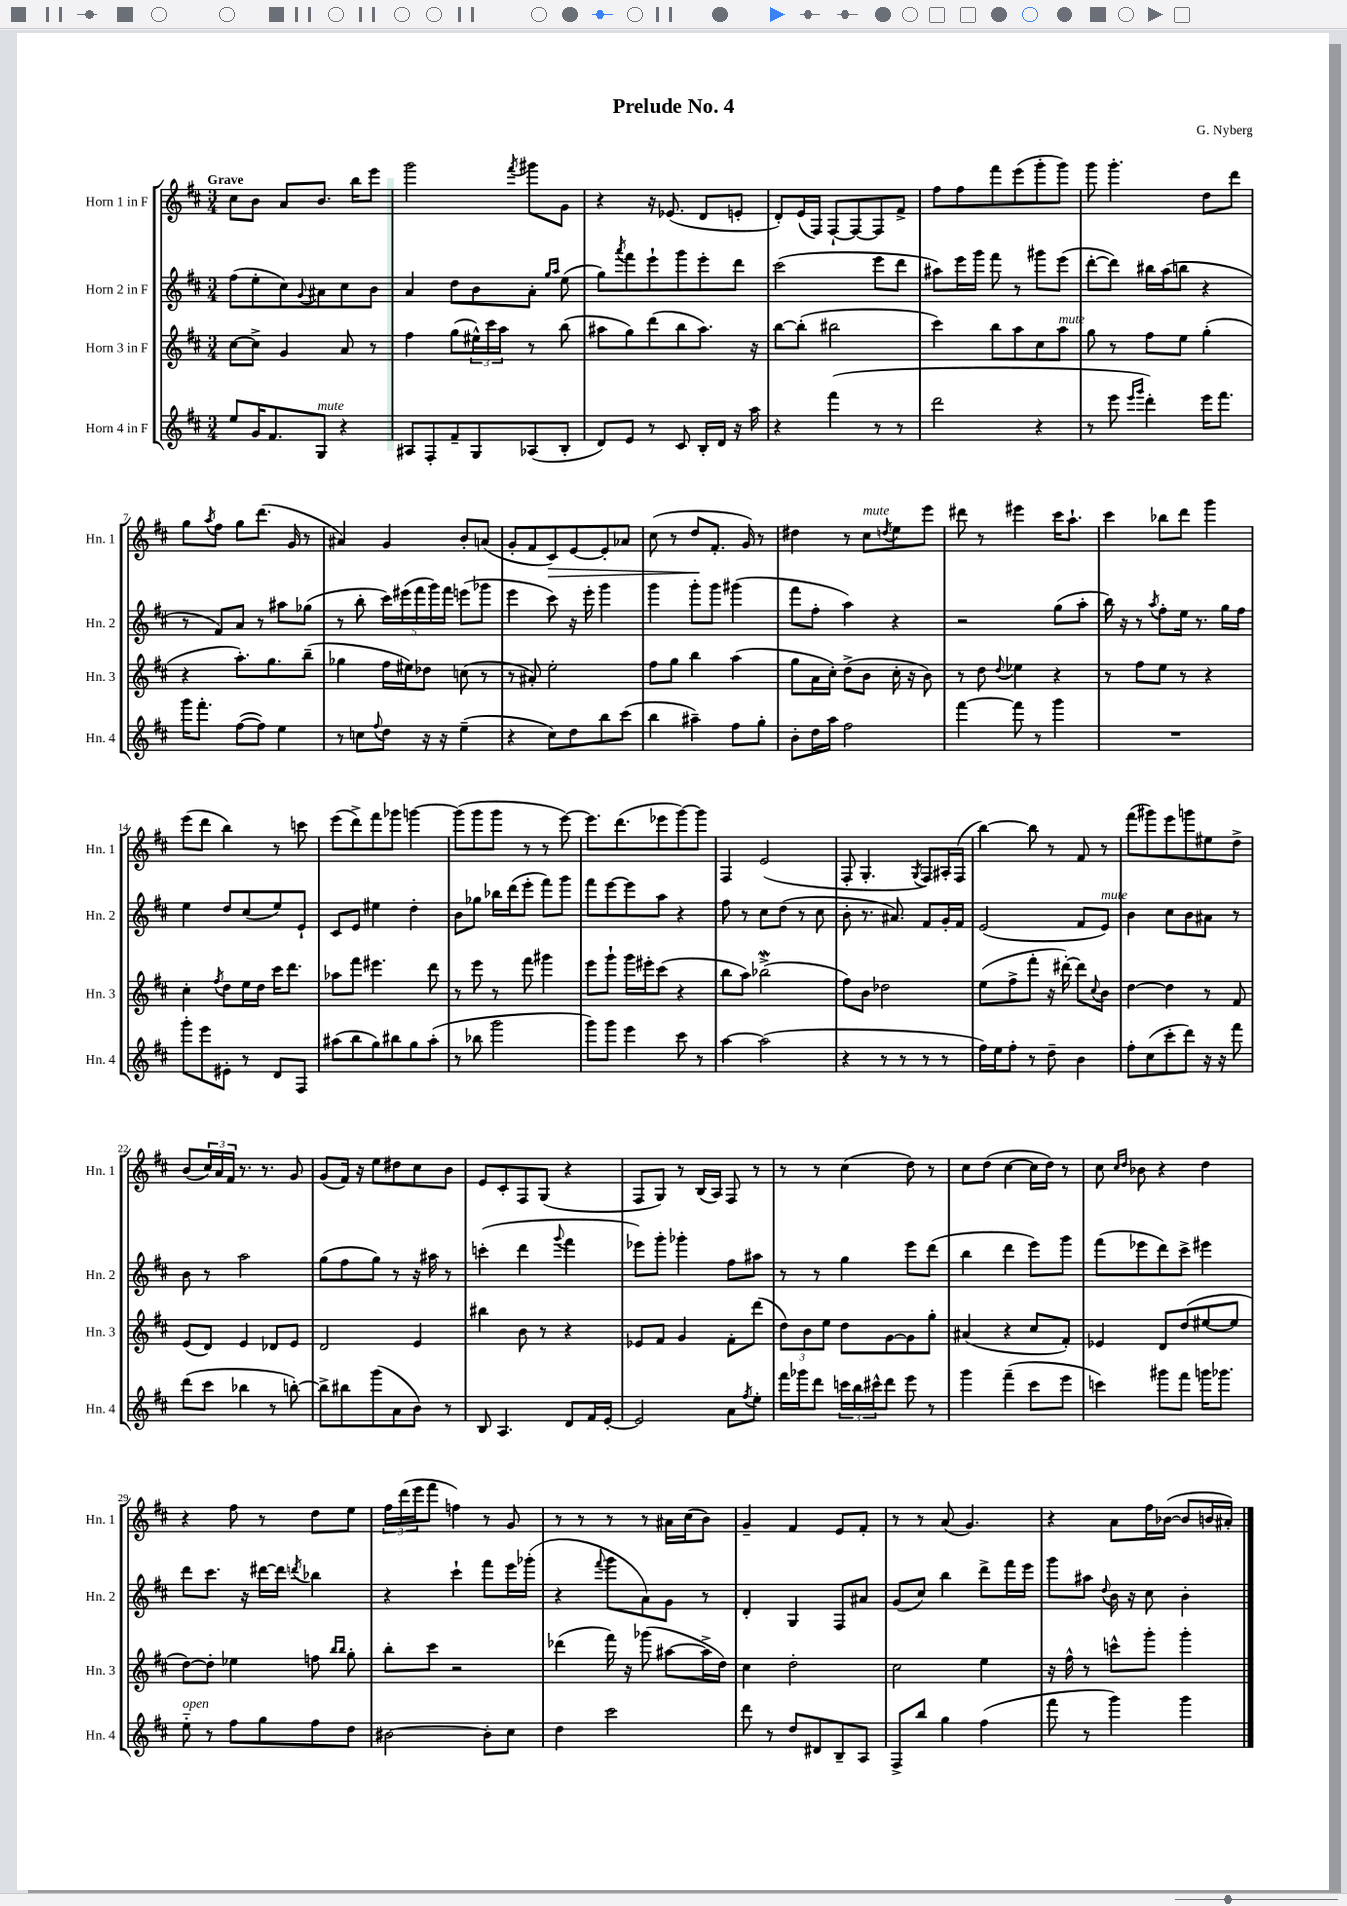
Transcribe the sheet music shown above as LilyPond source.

\header { title = "Prelude No. 4" composer = "G. Nyberg" }
<<
\new StaffGroup <<
\new Staff = "s0" \with { instrumentName = "Horn 1 in F" shortInstrumentName = "Hn. 1" } {
    \clef treble \key d \major \numericTimeSignature \time 3/4 \tempo "Grave"
    cis''8 b'8 a'8 b'8. b''16 e'''8 |
    g'''2 \acciaccatura { fis'''8 } gis'''8 g'8 |
    r4 r16 ees'8.( d'8 e'8-. |
    d'8-.) e'16( fis16) fis8~-! fis8~ fis8 fis'8-> |
    fis''8 fis''8 fis'''8 e'''8( g'''8-. g'''8) |
    g'''8 g'''4.-. d''8 d'''8 |
    g''8 \acciaccatura { a''8 } fis''8 g''8 d'''8.( g'16 r8 |
    ais'4) g'4 b'8-. a'8( |
    g'8-. fis'8 cis'8\>) e'8~ e'8-. aes'8 |
    cis''8( r8 d''8\! fis'8.-. g'16) r8 |
    dis''4 r8 cis''8^\markup { \italic "mute" } \acciaccatura { d''8 } e''8 e'''8 |
    dis'''8 r8 eis'''4 cis'''16 a''8.-! |
    cis'''4 bes''8 d'''8 g'''4 |
    e'''8( d'''8 b''4) r8 c'''8 |
    e'''8( d'''8->) fis'''8 ges'''8 g'''4~ |
    g'''8( g'''8 g'''8 r8 r8 e'''8~) |
    e'''8. d'''8.( ees'''8 g'''8~) g'''8 |
    fis4 e'2( |
    fis8-. g4.-. \acciaccatura { g8 } fis8) ais16-. fis16( |
    b''4~) b''8 r8 fis'8 r8 |
    fis'''8( gis'''8) e'''8 g'''8 eis''8 d''8-> |
    b'8( \tuplet 3/2 { cis''16) a'16 fis'16 } r8. r8. g'8 |
    g'8( fis'16) r16 e''8 dis''8 cis''8 b'8 |
    e'8 cis'8-. fis8 g8( r4 |
    fis8 g8) r8 b16( a16) fis8 r8 |
    r8 r8 cis''4( d''8) r8 |
    cis''8 d''8( cis''4~ cis''16 d''16) r8 |
    cis''8 \grace { cis''16 d''16 } bes'8 r4 d''4 |
    r4 fis''8 r8 d''8 e''8 |
    \tuplet 3/2 { fis''16 d'''16( e'''16 } fis'''8 f''4) r8 g'8 |
    r8 r8 r8 r8 ais'16 cis''16( b'8) |
    g'4-- fis'4 e'8 fis'8-. |
    r8 r8 a'8( g'4.) |
    r4 a'8 fis''16 bes'16~( bes'8 b'16 ais'16-.) \bar "|." |
}
\new Staff = "s1" \with { instrumentName = "Horn 2 in F" shortInstrumentName = "Hn. 2" } {
    \clef treble \key d \major \numericTimeSignature \time 3/4
    fis''8( e''8-. cis''8) \appoggiatura { g'8 } ais'8 cis''8 b'8 |
    a'4 d''8 b'8 a'8-. \grace { g''16 a''16 } e''8( |
    g''8) \acciaccatura { a'''8 } fis'''8 e'''8-! g'''8 e'''8-. d'''8 |
    cis'''2( e'''8 d'''8 |
    ais''8) e'''16 g'''16 fis'''8 r8 gis'''8 e'''8( |
    d'''8~-. d'''8) bis''16 a''16( b''8 r4 |
    r8 fis'8) a'8 r8 ais''8 ges''8( |
    r8 b''8-. \tuplet 5/4 { cis'''16) eis'''16( fis'''16 g'''16) fis'''16 } e'''8( ges'''8 |
    e'''4 cis'''8) r16 e'''16-. g'''4 |
    g'''4 g'''8-. g'''8 gis'''4( |
    fis'''8 fis''8-. a''4) r4 |
    r2 g''8( a''8-. |
    b''16) r16 r8 \acciaccatura { a''8 } fis''8-. e''16 r8. g''16 fis''16 |
    e''4 d''8 cis''8( e''8) e'8-! |
    cis'8 e'8 eis''4 d''4-. |
    b'8 ges''8 bes''16 d'''16( e'''8-. fis'''8) g'''8 |
    fis'''8 e'''8~ e'''8 a''8 r4 |
    fis''8 r8 cis''8 d''8( r8 cis''8 |
    b'8-. r8. ais'8.) fis'8 g'16-. fis'16 |
    e'2( fis'8 e'8^\markup { \italic "mute" }) |
    b'4 cis''8 b'8 ais'8 r8 |
    b'8 r8 a''2 |
    g''8( fis''8 g''8) r8 r16 ais''16 r8 |
    c'''4-.( d'''4 \appoggiatura { g'''8 } fis'''4 |
    ees'''8) g'''8-. ges'''4-. fis''8 ais''8 |
    r8 r8 g''4 e'''8 d'''8( |
    b''4 d'''4 e'''8) g'''8 |
    fis'''8( ees'''8 d'''8) cis'''8-> eis'''4 |
    d'''8 cis'''8. r16 dis'''16~ dis'''16 \acciaccatura { d'''8 } bes''4 |
    r4 cis'''4-! fis'''8 e'''16 ges'''16-.( |
    r4 \appoggiatura { fis'''8 } g'''8 a'8) g'8 r8 |
    d'4-. g4 fis8 ais'8 |
    g'8( cis''8) b''4 d'''8-> fis'''16 e'''16 |
    g'''8 ais''8 \appoggiatura { d''8 } b'16 r16 cis''8 b'4-. \bar "|." |
}
\new Staff = "s2" \with { instrumentName = "Horn 3 in F" shortInstrumentName = "Hn. 3" } {
    \clef treble \key d \major \numericTimeSignature \time 3/4
    cis''8~ cis''8-> g'4 a'8 r8 |
    fis''4 g''8( \tuplet 3/2 { eis''16-^) cis'''16 a''16 } r8 b''8( |
    ais''8 g''8) d'''8( b''8 ais''8.) r16 |
    b''8~ b''8-.( bis''2 |
    cis'''4) b''8 a''8 cis''8 a''8^\markup { \italic "mute" } |
    g''8 r8 fis''8 e''8 g''4-.( |
    r4 a''8.-.) g''8. b''8--( |
    ges''4 fis''16 eis''16) des''8 c''8( r8 |
    r8 ais'8-.) e''2-. |
    fis''8 g''8 b''4 a''4( |
    g''8 a'16 cis''16-.) d''8->( b'8 cis''16-. r16 b'8) |
    r8 d''8 \appoggiatura { d''8 } ees''4 r4 |
    r8 fis''8 e''8 r8 r4 |
    cis''4-. \acciaccatura { fis''8 } d''8 e''16 d''16 cis'''16 d'''8. |
    aes''8 fis'''8 eis'''4. d'''8 |
    r8 e'''8 r8 fis'''8 gis'''4 |
    e'''8 g'''8-! g'''16 eis'''16-. cis'''8( r4 |
    b''8 a''8) bes''2->\mordent( |
    fis''8) b'8 des''2 |
    e''8( fis''8-> fis'''8-. r16 dis'''16~-.) dis'''8 \appoggiatura { cis''8 } b'8 |
    d''4~ d''4 r8 fis'8 |
    e'8( d'8) e'4 des'8 e'8 |
    d'2 e'4 |
    bis''4 b'8 r8 r4 |
    ees'8 fis'8 g'4 fis'8-. d'''8( |
    \tuplet 3/2 { d''8) b'8 e''8 } d''8 g'8~ g'8 g''8-. |
    ais'4( r4 cis''8 fis'8-.) |
    ees'4 d'8 d''8( eis''8~ eis''8 |
    d''8~) d''8-. ees''4 f''8 \grace { b''16 b''16 } g''8-. |
    b''8-. cis'''8 r2 |
    des'''4( fis'''16) r16 ges'''8( ais''8~ ais''16-> d''16) |
    cis''4 d''2-. |
    cis''2 e''4 |
    r16 fis''16-^ r8 c'''8-^ g'''8-. g'''4-. \bar "|." |
}
\new Staff = "s3" \with { instrumentName = "Horn 4 in F" shortInstrumentName = "Hn. 4" } {
    \clef treble \key d \major \numericTimeSignature \time 3/4
    e''8 g'16 fis'8. g8^\markup { \italic "mute" } r4 |
    ais8 fis8-. fis'8-- g8 aes8( b8-. |
    d'8) e'8 r8 cis'8 b16-. d'16 r16 a''16 |
    r4 fis'''4( r8 r8 |
    d'''2 r4 |
    r8 e'''8 \grace { e'''16 g'''16 } d'''4-.) e'''16 fis'''8. |
    g'''16 fis'''8.-. fis''8~( fis''8) e''4 |
    r8 c''8 \appoggiatura { fis''8 } d''8 r16 r16 e''4--( |
    r4 cis''8) d''8 b''8 cis'''8( |
    b''4 ais''4--) fis''8 g''8-. |
    b'8-. d''16 a''16 fis''2 |
    fis'''4~ fis'''8 r8 g'''4 |
    R2. |
    g'''8-. e'''8 eis'8-. r8 d'8 fis8 |
    ais''8( b''8 g''8) bis''8 g''8 ais''8-.( |
    r8 bes''8 g'''2 |
    g'''8) g'''8 e'''4 cis'''8 r8 |
    a''4~ a''2( |
    r4 r8 r8 r8 r8 |
    fis''16) e''16 fis''8-. r8 d''8-- b'4 |
    fis''8-. cis''8( cis'''8-. d'''8) r16 r16 fis'''8 |
    d'''8( cis'''8 bes''4 r8 b''8~-.) |
    b''8-> bis''8 g'''8( a'8 b'8) r8 |
    b8 a4. d'8 fis'16 e'16~-. |
    e'2 a'8 \acciaccatura { fis''8 } e''8-. |
    fis'''16 ges'''16 d'''8 \tuplet 3/2 { c'''16 b''16 cis'''16-^ } d'''8 e'''8 r8 |
    g'''4 fis'''4--( cis'''8 e'''8 |
    c'''4) gis'''8 fis'''8 g'''16 ges'''8. |
    e''8-_^\markup { \italic "open" } r8 fis''8 g''8 fis''8 d''8 |
    bis'2~ bis'8-. cis''8 |
    d''4 cis'''2 |
    d'''8 r8 d''8 dis'8 b8-- a8 |
    fis8-> b''8 g''4 fis''4( |
    fis'''8 r8 g'''4) g'''4 \bar "|." |
}
>>
>>
